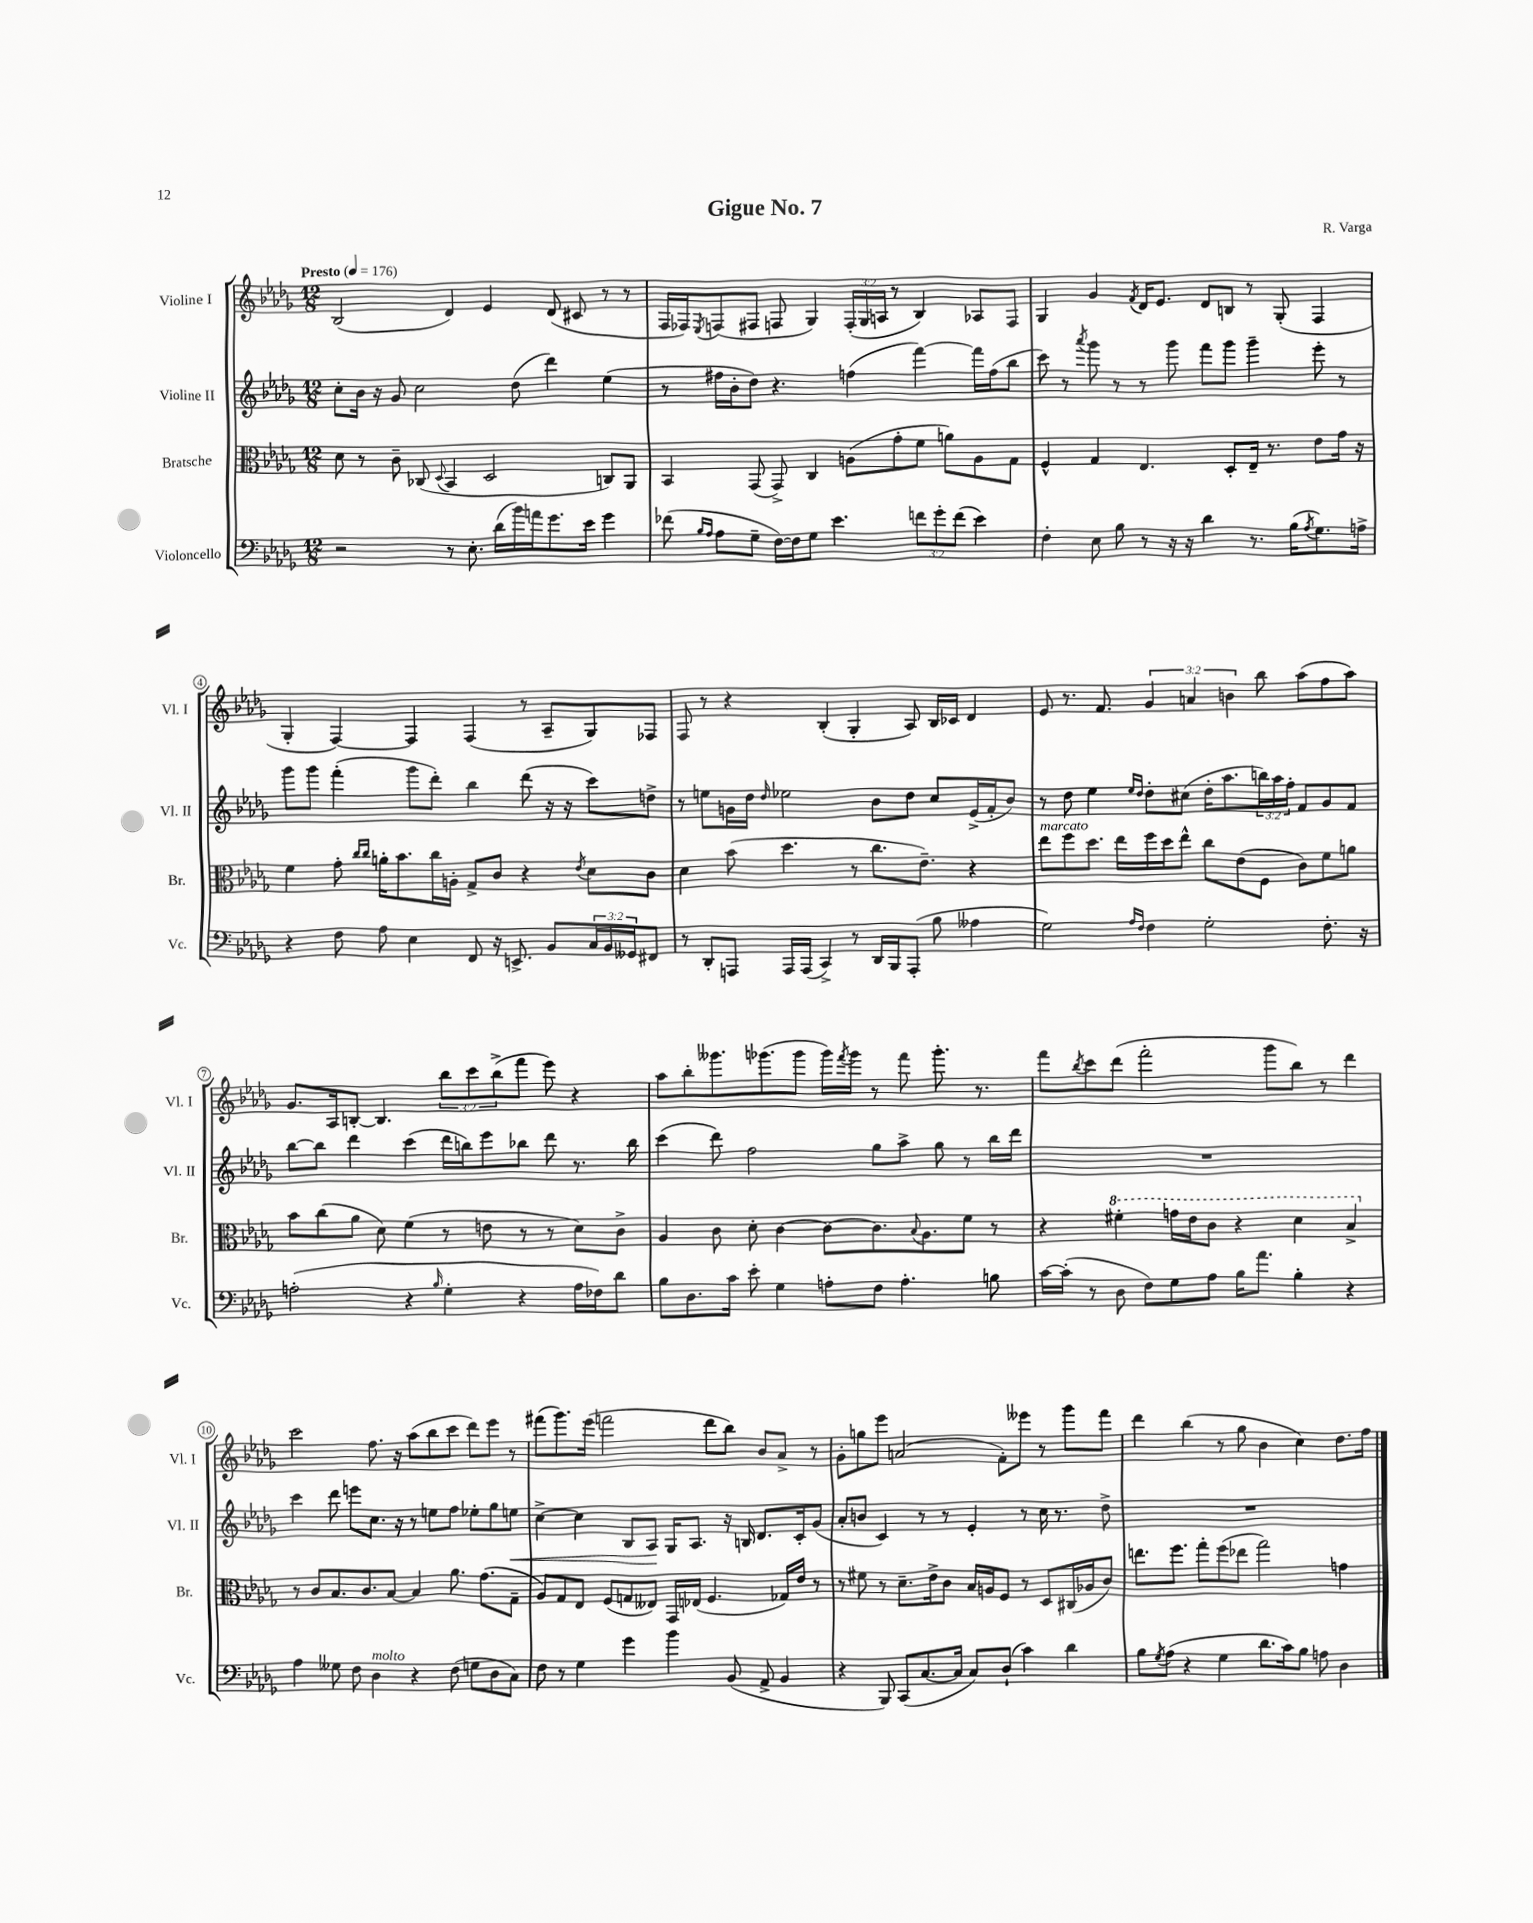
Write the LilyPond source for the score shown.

\header { title = "Gigue No. 7" composer = "R. Varga" }
<<
\new StaffGroup <<
\new Staff = "s0" \with { instrumentName = "Violine I" shortInstrumentName = "Vl. I" } {
    \clef treble \key des \major \numericTimeSignature \time 12/8 \override Staff.TupletNumber.text = #tuplet-number::calc-fraction-text \tempo "Presto" 4 = 176
    bes2( des'4) ees'4 des'8( cis'8 r8 r8 |
    f16 fes16) \acciaccatura { ees8 } f8( fis8 f8 ges4) \tuplet 3/2 { f16-.( ges16 a16 } r8 bes4) aes8 f8 |
    ges4 ges'4 \acciaccatura { f'8 } des'16 ees'8. des'8 b8 r8 ges8-.( f4 |
    ges4-. f4~) f4 f4( r8 aes8-- ges8) fes8 |
    f8 r8 r4 bes4-.( ges4-. aes8) bes16 ces'16 des'4 |
    ees'8 r8. f'8. \tuplet 3/2 { ges'4 a'4 b'4 } bes''8 aes''8( f''8 aes''8) |
    ges'8. aes16 b8~-. b4. \tuplet 3/2 { bes''8 c'''8 bes''8->( } f'''8 ees'''8) r4 |
    aes''8 bes''8-. geses'''8. ges'''8.( ges'''8 ges'''16) \acciaccatura { f'''8 } ges'''16 r8 f'''8 ges'''8.-. r8. |
    f'''8 \acciaccatura { bes''8 } c'''8 des'''8( f'''2-. ges'''8 bes''8) r8 des'''4 |
    c'''2 f''8. r16 aes''8( bes''8 c'''8 des'''8) ees'''8 r8 |
    fis'''8( ges'''8.) ees'''16( f'''2 des'''8 bes''8) bes'8 aes'8-> r8 |
    ges'8-. g''8 ees'''8 a'2( f'8-.) eeses'''8 r8 ges'''8 f'''8 |
    des'''4 bes''4( r8 ges''8 bes'4 c''4) des''8. f''16 \bar "|." |
}
\new Staff = "s1" \with { instrumentName = "Violine II" shortInstrumentName = "Vl. II" } {
    \clef treble \key des \major \numericTimeSignature \time 12/8 \override Staff.TupletNumber.text = #tuplet-number::calc-fraction-text
    c''8-. bes'16 r16 ges'8 c''2 des''8( des'''4) ees''4( |
    r8 fis''16 bes'16-. des''8) r4. f''4( f'''4~) f'''16 f''16( bes''8 |
    c'''8) r8 \acciaccatura { aes'''8 } ges'''8 r8 r8 ges'''8 f'''8 ges'''8 ges'''4-- ees'''8-. r8 |
    ges'''8 ges'''8 f'''4-.( ges'''8 des'''8-.) bes''4 des'''8( r16 r16 c'''8) d''8-> |
    r8 e''8 g'16 des''16 \grace { des''16 } ees''2 bes'8 des''8 c''8 ees'16->( f'16-. bes'8) |
    r8 des''8 ees''4 \grace { ees''16 des''16 } des''8-. cis''8( des''16-. aes''8. \tuplet 3/2 { b''16) aes''16 f''16-. } f'8 ges'8 f'8 |
    bes''8~ bes''8 des'''4 c'''4( des'''16 b''16) ees'''8 bes''8 des'''8 r8. bes''16 |
    c'''4( des'''8) f''2 ges''8 aes''8-> ges''8 r8 bes''16 des'''16 |
    R1. |
    c'''4 des'''8 e'''8 c''8. r16 r8 e''8 f''8 ees''8-. ges''8 e''8\< |
    c''4~-> c''4 bes8 aes8\! ges16 aes8. r16 b16 des'8. c'16-. ges'8( |
    aes'8-. b'8 c'4) r8 r8 ees'4-. r8 c''16 r8. des''8-> |
    R1. \bar "|." |
}
\new Staff = "s2" \with { instrumentName = "Bratsche" shortInstrumentName = "Br." } {
    \clef alto \key des \major \numericTimeSignature \time 12/8
    des'8 r8 c'8-- ces8( \appoggiatura { des8 } bes,4 des2 c8) aes,8 |
    bes,4 ges,8( ges,8->) c4 a8( ges'8-. f'8 a'8) a8 ges8 |
    f4-^ ges4 ees4. des8-. ees16-- r8. ees'8 ges'16 r16 |
    f'4 ges'8-. \grace { c''16 c''16 } a'16-. bes'8. c''16 a16-. ges8-> c'8 r4 \acciaccatura { ees'8 } des'8 c'8 |
    des'4 bes'8( des''4. r8 c''8. ees'8.--) r4 |
    ees''8^\markup { \italic "marcato" } f''8 des''8. ees''16 f''16 des''16 ees''8-^ c''8 ees'8( f8 c'8) f'8 a'8 |
    bes'8 c''8( aes'8 des'8) f'4( r8 e'8 r8 r8 des'8) c'8-> |
    aes4 c'8 des'8-. c'4~ c'8~ c'8. \appoggiatura { bes8 } aes8. f'8 r8 |
    r4 \ottava #1 fis''4-. g''16 ees''16 c''8 r4 des''4 bes'4-> \ottava #0 |
    r8 c'8 bes8. c'8. bes8~ bes4 aes'8. ges'8.( ges8-- |
    aes8) ges8 ees8 f8( g8 eeses8) ges,16 ees16( f4. ges16) ees'16 r8 |
    r8 fis'8 r8 des'8.-- ees'16-> c'8 bes16 a16 f8 r8 des8 cis16( aes16 c'8) |
    e''8. f''8. ges''8-. f''8( ees''8 ges''2) g'4 \bar "|." |
}
\new Staff = "s3" \with { instrumentName = "Violoncello" shortInstrumentName = "Vc." } {
    \clef bass \key des \major \numericTimeSignature \time 12/8 \override Staff.TupletNumber.text = #tuplet-number::calc-fraction-text
    r2 r8 ees8.-. des'16( bes'16) a'16 ges'8. ees'16 ges'4 |
    fes'8( \grace { bes16 aes16 } aes8 ges8-- f16~) f16 ges8 ees'4. \tuplet 3/2 { f'8 ges'8-. f'8( } ees'4) |
    f4-. ees8 bes8 r8 r16 r16 des'4 r8. bes16( \acciaccatura { aes8 } ges8.) a16-> |
    r4 f8 aes8 ees4 f,8 r16 e,8.-> bes,8 \tuplet 3/2 { c16 bes,16 geses,16 } fis,8 |
    r8 des,8-. a,,8 a,,16 a,,16( c,4->) r8 des,16 bes,,16 a,,8-.( bes8 aeses4 |
    ges2) \grace { aes16 f16 } f4 ges2-. f8.-. r16 |
    a2-.( r4 \grace { bes16 } ges4-. r4 a16 fes16) des'8 |
    bes8 des8. c'16 ees'8-. ges4 a8-. f8 a4.-. b8 |
    c'16~ c'16-.( r8 des8 f8) ges8 aes8 bes16 aes'8. bes4-. r4 |
    aes4 geses8 f8 des4^\markup { \italic "molto" } r4 f8( g8 des8 c8) |
    f8 r8 ges4 ges'4 bes'4 bes,8( aes,8-> bes,4 |
    r4 bes,,8) c,8( c8.~ c16 c8) des8-!( c'4) des'4 |
    bes8 \acciaccatura { ges8 } aes8( r4 ges4 des'8. c'16) bes8 a8 des4 \bar "|." |
}
>>
>>
\layout { \context { \Score \override BarNumber.stencil = #(make-stencil-circler 0.1 0.3 ly:text-interface::print) } }
